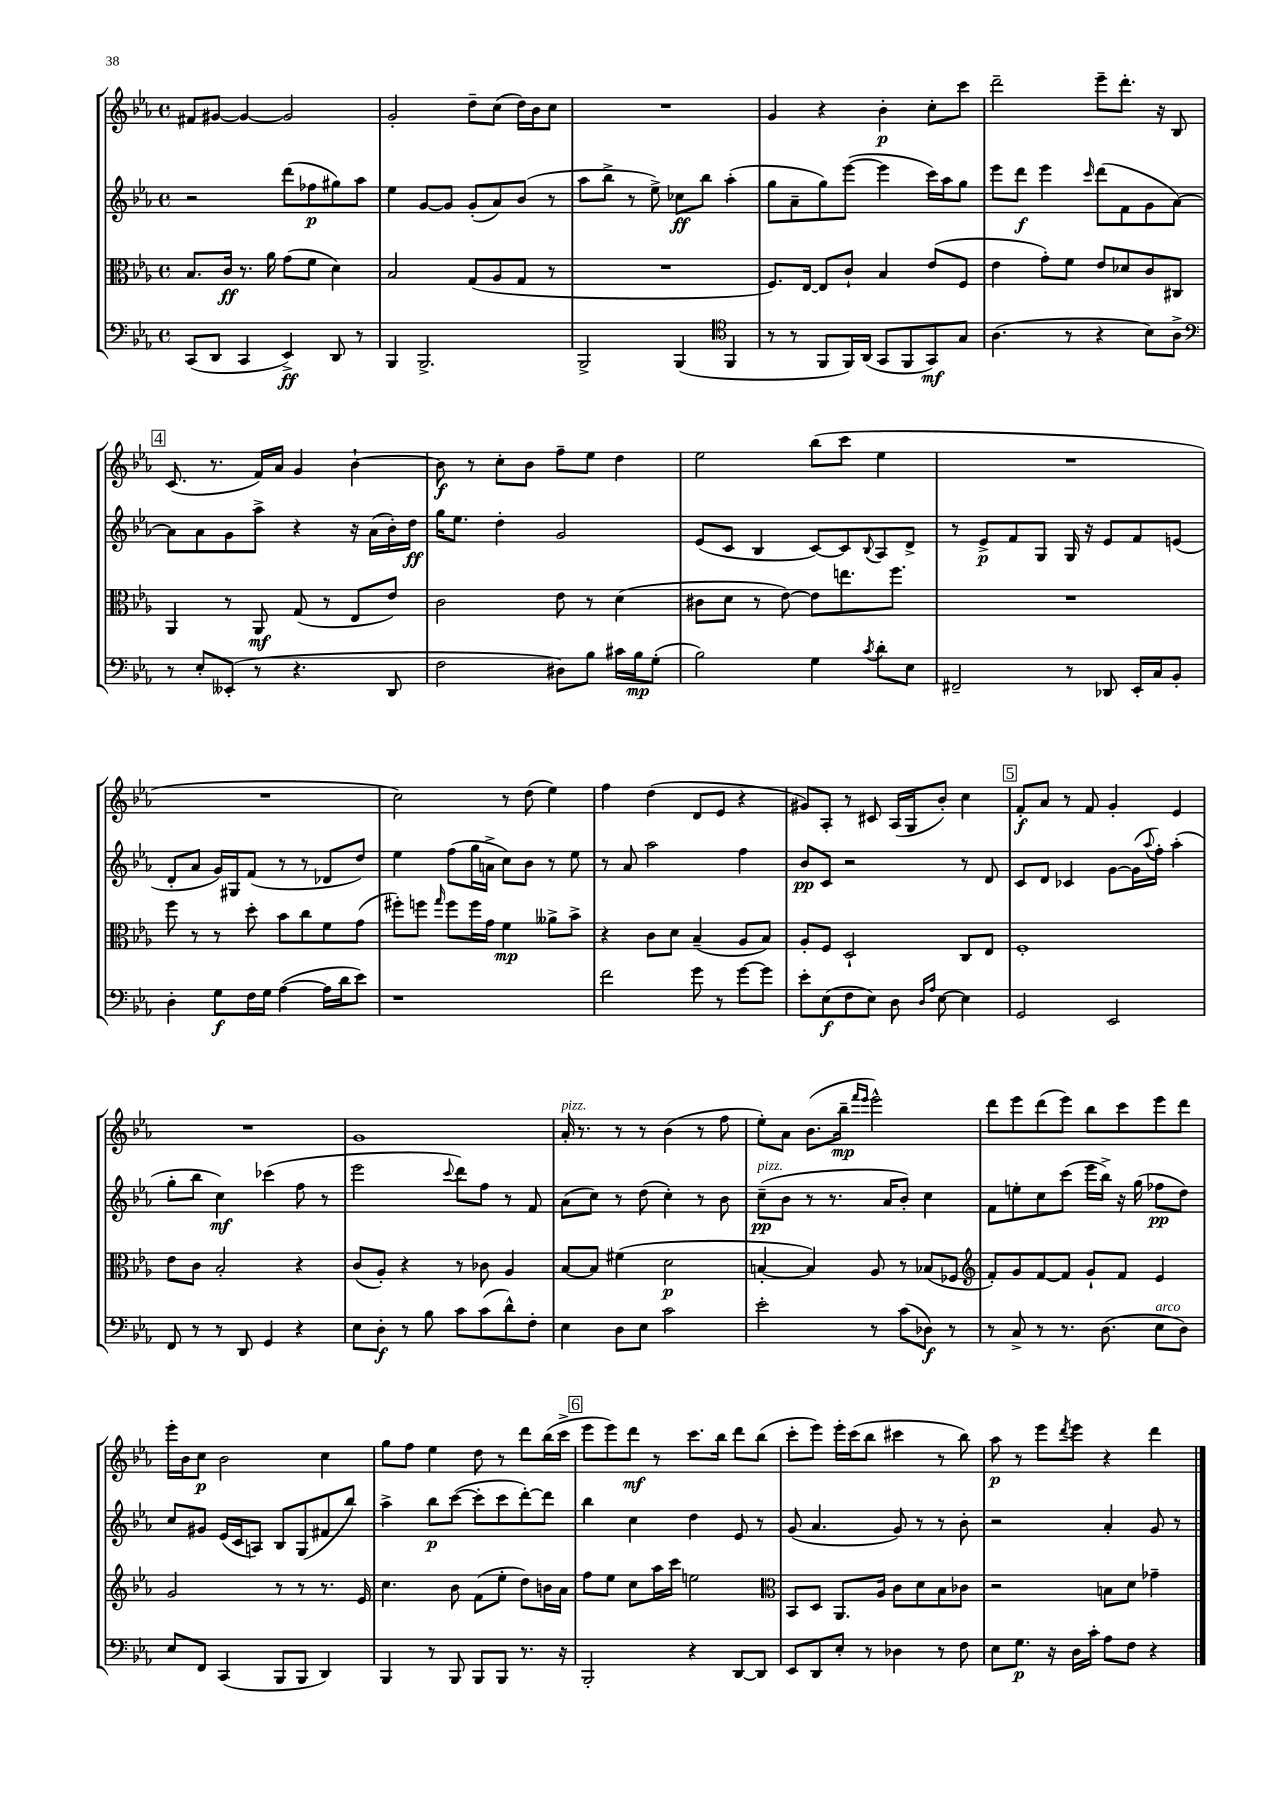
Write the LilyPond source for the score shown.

<<
\new StaffGroup <<
\new Staff = "s0" {
    \clef treble \key ees \major \defaultTimeSignature \time 4/4
    fis'8 gis'8~ gis'4~ gis'2 |
    g'2-. d''8-- c''8( d''16) bes'16 c''8 |
    R1 |
    g'4 r4 bes'4-.\p c''8-. c'''8 |
    d'''2-- ees'''8-- d'''8.-. r16 bes8 |
    \mark \markup { \box "4" } c'8.( r8. f'16) aes'16 g'4 bes'4~-! |
    bes'8\f r8 c''8-. bes'8 f''8-- ees''8 d''4 |
    ees''2 bes''8( c'''8 ees''4 |
    R1 |
    R1 |
    c''2) r8 d''8( ees''4) |
    f''4 d''4( d'8 ees'8 r4 |
    gis'8) aes8-. r8 cis'8 aes16( g16 bes'8-.) c''4 |
    \mark \markup { \box "5" } f'8-.\f aes'8 r8 f'8 g'4-. ees'4 |
    R1 |
    g'1 |
    aes'16-.^\markup { \italic "pizz." } r8. r8 r8 bes'4( r8 f''8 |
    ees''8-.) aes'8 bes'8.( bes''16--\mp \grace { f'''16 ees'''16 } ees'''2-^) |
    d'''8 ees'''8 d'''8( ees'''8) bes''8 c'''8 ees'''8 d'''8 |
    ees'''16-. bes'16 c''8\p bes'2 c''4 |
    g''8 f''8 ees''4 d''8 r8 d'''8 bes''16( c'''16-> |
    \mark \markup { \box "6" } ees'''8 ees'''8) d'''8\mf r8 c'''8. bes''16 d'''8 bes''8( |
    c'''8-. ees'''8) ees'''16-. c'''16( bes''8 cis'''4 r8 bes''8) |
    aes''8\p r8 ees'''8 \acciaccatura { d'''8 } ees'''8 r4 d'''4 \bar "|." |
}
\new Staff = "s1" {
    \clef treble \key ees \major \defaultTimeSignature \time 4/4
    r2 d'''8( fes''8\p gis''8) aes''8 |
    ees''4 g'8~ g'8 g'8-.( aes'8) bes'8( r8 |
    aes''8 bes''8-> r8 ees''8->) ces''8\ff bes''8 aes''4-.( |
    g''8 aes'8-- g''8) ees'''8~( ees'''4 c'''16) aes''16 g''8 |
    ees'''8 d'''8\f ees'''4 \grace { c'''16 } d'''8( f'8 g'8 aes'8~) |
    \mark \markup { \box "4" } aes'8 aes'8 g'8 aes''8-> r4 r16 aes'16( bes'16-.) d''16\ff |
    g''16 ees''8. d''4-. g'2 |
    ees'8( c'8 bes4 c'8~) c'8 \appoggiatura { bes8 } aes8 d'8-> |
    r8 ees'8->\p f'8 g8 g16 r16 ees'8 f'8 e'8( |
    d'8-. aes'8 g'16) gis16 f'8( r8 r8 des'8 d''8) |
    ees''4 f''8( g''16 a'16-> c''8) bes'8 r8 ees''8 |
    r8 aes'8 aes''2 f''4 |
    bes'8\pp c'8 r2 r8 d'8 |
    \mark \markup { \box "5" } c'8 d'8 ces'4 g'8~ g'16( \appoggiatura { aes''8 } f''16-.) aes''4-.( |
    g''8-. bes''8 c''4\mf) ces'''4( f''8 r8 |
    ees'''2 \appoggiatura { c'''8 } d'''8) f''8 r8 f'8 |
    aes'8( c''8) r8 d''8( c''4-.) r8 bes'8 |
    c''8--\pp^\markup { \italic "pizz." }( bes'8 r8 r8. aes'16 bes'8-.) c''4 |
    f'8 e''8-. c''8 c'''8( ees'''16 bes''16->) r16 g''16( fes''8\pp d''8) |
    c''8 gis'8 ees'16( c'16 a8) bes8 g8( fis'8 bes''8) |
    aes''4-> bes''8\p c'''8~( c'''8-. c'''8 d'''8~-.) d'''8 |
    \mark \markup { \box "6" } bes''4 c''4 d''4 ees'8 r8 |
    g'8( aes'4. g'8) r8 r8 bes'8-. |
    r2 aes'4-. g'8 r8 \bar "|." |
}
\new Staff = "s2" {
    \clef alto \key ees \major \defaultTimeSignature \time 4/4
    bes8. c'16\ff r8. aes'16 g'8( f'8 d'4) |
    bes2 g8( aes8 g8 r8 |
    R1 |
    f8.) ees16~ ees8 c'8-! bes4 ees'8( f8 |
    ees'4 g'8-.) f'8 ees'8 des'8 c'8 cis8 |
    \mark \markup { \box "4" } aes,4 r8 aes,8\mf g8( r8 ees8 ees'8) |
    c'2 ees'8 r8 d'4( |
    cis'8 d'8 r8 ees'8~) ees'8 e''8. f''8. |
    R1 |
    f''8 r8 r8 d''8-. bes'8 c''8 f'8 g'8( |
    fis''8-.) f''8 \grace { g''16 } f''8 f''16 g'16 f'4\mp aeses'8-> bes'8-> |
    r4 c'8 d'8 bes4--( aes8 bes8) |
    aes8-. f8 d2-! c8 ees8 |
    \mark \markup { \box "5" } f1-. |
    ees'8 c'8 bes2-. r4 |
    c'8( aes8-.) r4 r8 ces'8 aes4 |
    bes8~ bes8 fis'4( d'2\p |
    b4~-. b4) aes8 r8 bes8( fes8 |
    \clef treble f'8-.) g'8 f'8~ f'8 g'8-! f'8 ees'4 |
    g'2 r8 r8 r8. ees'16 |
    c''4. bes'8 f'8( ees''8-. d''8) b'16 aes'16 |
    \mark \markup { \box "6" } f''8 ees''8 c''8 aes''16 c'''16 e''2 |
    \clef alto bes,8 d8 aes,8. aes16 c'8 d'8 bes8 ces'8 |
    r2 b8 d'8 ges'4-- \bar "|." |
}
\new Staff = "s3" {
    \clef bass \key ees \major \defaultTimeSignature \time 4/4
    c,8( d,8 c,4 ees,4->\ff) d,8 r8 |
    bes,,4 bes,,2.-> |
    bes,,2-> bes,,4( \clef tenor f,4 |
    r8 r8 f,8 f,16) aes,16( g,8 f,8 g,8\mf) g8 |
    aes4.( r8 r4 bes8) aes8-> |
    \mark \markup { \box "4" } \clef bass r8 ees8-. eeses,8-.( r8 r4. d,8 |
    f2 dis8) bes8 cis'16 bes16\mp g8-.( |
    bes2) g4 \acciaccatura { c'8 } d'8-. ees8 |
    fis,2-- r8 des,8 ees,16-. c16 bes,8-. |
    d4-. g8\f f16 g16 aes4~( aes16 d'16 ees'8) |
    r1 |
    f'2 g'8 r8 g'8~ g'8 |
    ees'8-. ees8\f( f8 ees8) d8 \grace { d16 aes16 } ees8~ ees4 |
    \mark \markup { \box "5" } g,2 ees,2 |
    f,8 r8 r8 d,8 g,4 r4 |
    ees8 d8-.\f r8 bes8 c'8 c'8( d'8-^) f8-. |
    ees4 d8 ees8 c'2 |
    ees'2-. r8 c'8( des8\f) r8 |
    r8 c8-> r8 r8. d8.( ees8^\markup { \italic "arco" } d8) |
    ees8 f,8 c,4( bes,,8 bes,,8 d,4) |
    bes,,4 r8 bes,,8 bes,,8 bes,,8 r8. r16 |
    \mark \markup { \box "6" } bes,,2-. r4 d,8~ d,8 |
    ees,8 d,8 ees8-. r8 des4 r8 f8 |
    ees8 g8.\p r16 d16 c'16-. aes8 f8 r4 \bar "|." |
}
>>
>>
\layout { \context { \Score \remove "Bar_number_engraver" } }
